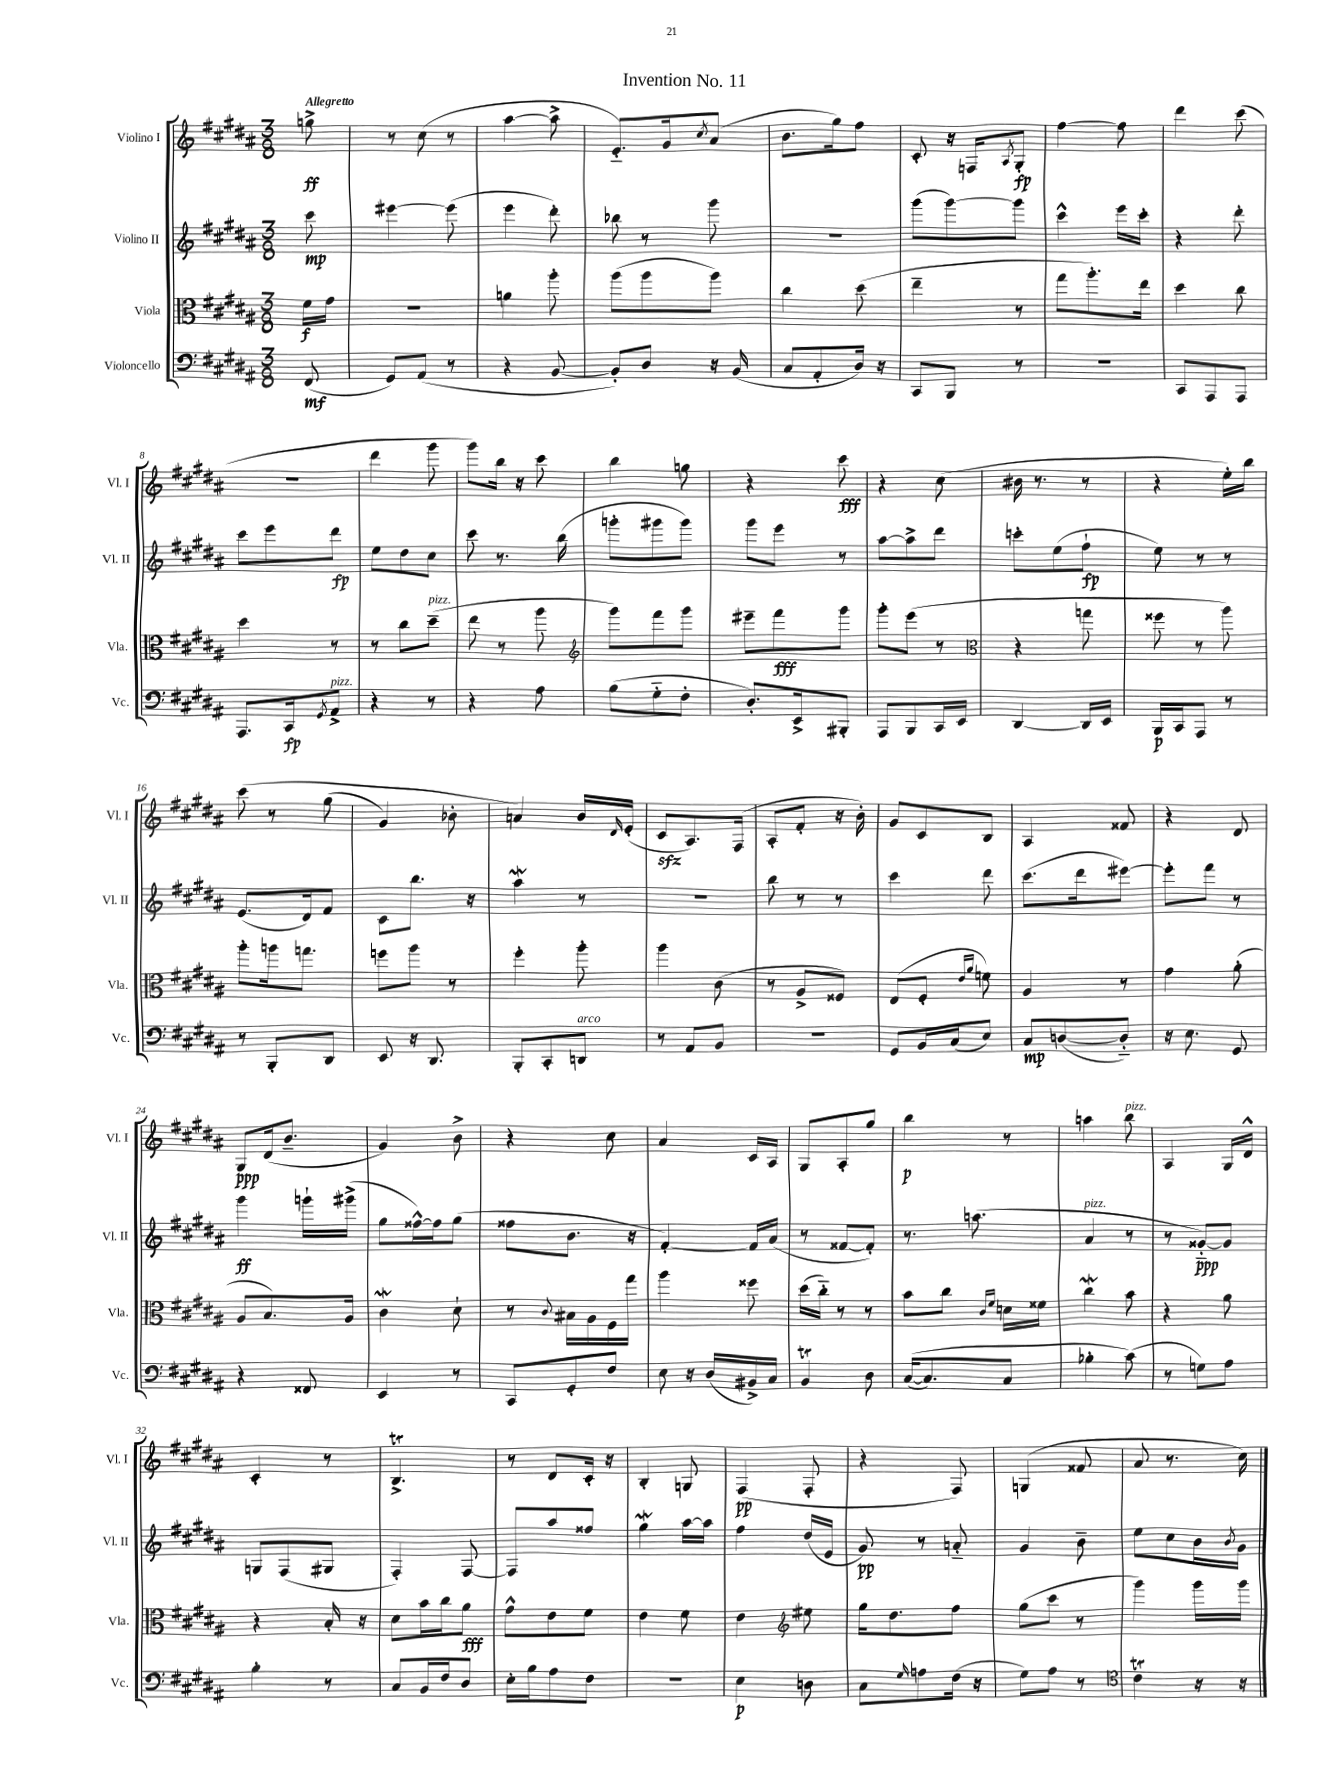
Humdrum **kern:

**kern	**kern	**kern	**kern
*staff4	*staff3	*staff2	*staff1
*clefF4	*clefC3	*clefG2	*clefG2
*k[f#c#g#d#a#]	*k[f#c#g#d#a#]	*k[f#c#g#d#a#]	*k[f#c#g#d#a#]
*M3/8	*M3/8	*M3/8	*M3/8
(8FF#	16f#	8ccc#	8gg^
.	16g#	.	.
=	=	=	=
8GG#)	4.r	[4eee#	8r
(8AA#	.	.	(8cc#
8r	.	(8eee#]	8r
=	=	=	=
4r	4a	4eee	[4aa#
[8BB	8aa#'	8ddd#')	8aa#^]
=	=	=	=
8BB'])	(8aa#	8bb-	8.e'~)
8D#	8aa#	8r	.
.	.	.	16g#
.	.	.	8qcc#
16r	8aa#)	8ggg#	(8a#
(16BB	.	.	.
=	=	=	=
8C#	4cc#	4.r	8.b
8AA#'	.	.	.
.	.	.	16gg#)
16D#)	(8dd#	.	8ff#
16r	.	.	.
=	=	=	=
8CC#	4ee~	(8ggg#	8c#'
8BBB	.	[8ggg#)	16r
.	.	.	16F
.	.	.	8qA#
8r	8r	8ggg#]	8G#'
=	=	=	=
4.r	8gg#	4ccc#^^	[4ff#
.	8.aa#')	.	.
.	.	16eee	8ff#]
.	16ee	16ccc#'	.
=	=	=	=
8CC#	4dd#	4r	4ddd#
8AAA#	.	.	.
8AAA#	8cc#	8ddd#'	(8ccc#
=	=	=	=
8.AAA#	4dd#	8ccc#	4.r
.	.	8eee	.
16CC#	.	.	.
8qGG#	.	.	.
8AA#^	8r	8ddd#	.
=	=	=	=
4r	8r	8ee	4ddd#
.	8cc#	8dd#	.
8r	(8dd#~	8cc#	8ggg#
=	=	=	=
4r	8ee	8ccc#	8ggg#)
.	8r	8.r	16bb
.	.	.	16r
8A#	8aa#	.	8ccc#
.	.	(16bb	.
=	=	=	=
*	*clefG2	*	*
(8B	8ggg#)	8ggg'	4bb
8G#'~	8fff#	8ggg#	.
8F#'	8ggg#	8ggg#)	8gg
=	=	=	=
8.D#')	8eee#~	8ggg#	4r
.	8fff#	8eee	.
16EE^	.	.	.
8BBB#'	8ggg#	8r	8ccc#
=	=	=	=
8AAA#	8ggg#'	[8aa#	4r
8BBB	(8eee	8aa#^]	.
16CC#	8r	8ddd#	(8cc#
16EE	.	.	.
=	=	=	=
*	*clefC3	*	*
[4DD#	4r	8ccc'	16b#
.	.	.	8.r
.	.	(8ee	.
16DD#]	8gg	8ff#`	8r
16EE	.	.	.
=	=	=	=
16BBB	8ff##	8ee)	4r
16CC#	.	.	.
8AAA#	8r	8r	.
8r	8aa#)	8r	16ee')
.	.	.	16bb
=	=	=	=
8r	8aa#'	(8.e	&(8ccc#
8BBB'	16aa	.	8r
.	8.gg	16d#)	.
8DD#	.	8f#	(8gg#
=	=	=	=
8EE	8ff	8c#	4g#)
16r	8aa#	8.bb	.
8.DD#	.	.	.
.	8r	.	8b-'
.	.	16r	.
=	=	=	=
8BBB'	4ff#'	4aa#	4a&)
8CC#'	.	.	.
8DD	8aa#'	8r	16b
.	.	.	16qqd#
.	.	.	(16e'
=	=	=	=
8r	4aa#	4.r	8c#
8AA#	.	.	8.A#)
8BB	(8c#	.	.
.	.	.	(16F#
=	=	=	=
4.r	8r	8bb	8A#'
.	8A#^	8r	8f#'
.	8F##)	8r	16r
.	.	.	16b')
=	=	=	=
8GG#	(8E	4ccc#	8g#
16BB	8F#'	.	8c#
(16C#	.	.	.
.	16qqe	.	.
.	16qqa#	.	.
8E)	8f)	8ddd#	8B
=	=	=	=
8C#	4A#	(8.ccc#	4A#
([8D	.	.	.
.	.	16ddd#	.
8D'~])	8r	[8eee#)	8f##
=	=	=	=
16r	4g#	8eee#']	4r
8.E	.	.	.
.	.	8fff#	.
8GG#	(8a#'	8r	8d#
=	=	=	=
4r	8A#	4ggg#	8G#
.	8.B)	.	(16d#
.	.	.	8.b~
8FF##	.	16ggg`	.
.	16A#	(16ggg#^	.
=	=	=	=
4EE	4c#	8gg#	4g#)
.	.	[16ff##^^)	.
.	.	16ff##]	.
8r	8d#`	(8gg#	8b^
=	=	=	=
8CC#	8r	8ff##	4r
.	8qqc#	.	.
8GG#'	16B#	8.b	.
.	16A#	.	.
8F#	16F#	.	8cc#
.	16gg#	16r	.
=	=	=	=
8E	4aa#	[4f#')	4a#
16r	.	.	.
(16D#	.	.	.
16BB#^)	8ff##	16f#]	16c#
16C#	.	(16a#	16A#
=	=	=	=
4BB	(16dd#	8r	8G#
.	16cc#'~)	.	.
.	8r	[8f##	8A#'
8D#	8r	8f##'])	8gg#
=	=	=	=
&(([16C#	8b	8.r	4bb
8.C#])	.	.	.
.	8cc#	.	.
.	.	(8.aa	.
.	16qqc#	.	.
.	16qqf#	.	.
8C#	16d	.	8r
.	16f##	.	.
=	=	=	=
4B-'	4cc#	4a#	4aa
(8c#&)	8b	8r	8bb
=	=	=	=
8r	4r	8r	4A#
8G)	.	[8g##'~)	.
8A#	8a#	8g##]	16G#
.	.	.	16d#^^
=	=	=	=
4B'	4r	8G	4c#'
.	.	(8F#	.
8r	16B'	8G#	8r
.	16r	.	.
=	=	=	=
8C#	8d#	4F#')	4.B^
16BB	16b	.	.
16F#	16cc#	.	.
8D#	8a#	[8F#	.
=	=	=	=
16E'	8g#^^	8F#]	8r
16B	.	.	.
8A#	8e	8aa#	8d#
8F#	8f#	8ff##	16c#'
.	.	.	16r
=	=	=	=
4.r	4e	4gg#	4B'
.	8f#	[16aa#	8G
.	.	16aa#]	.
=	=	=	=
4E	4e	4ff#	(4F#
*	*clefG2	*	*
8D	8ee#	(16dd#	8F#'
.	.	16e	.
=	=	=	=
8C#	16gg#	8g#)	4r
.	8.dd#	.	.
16qqG#	.	.	.
8A	.	8r	.
(16F#	8ff#	8a'~	8F#)
16r	.	.	.
=	=	=	=
8G#)	(8gg#	4g#	(4G
8A#	8ccc#	.	.
8r	8r	8b~	8f##
=	=	=	=
*clefC4	*	*	*
4c#	4ggg#)	8ee	8a#
.	.	8cc#	8.r
16r	16ggg#	16b	.
.	.	8qb	.
16r	16ggg#	16g#	16cc#)
==	==	==	==
*-	*-	*-	*-
